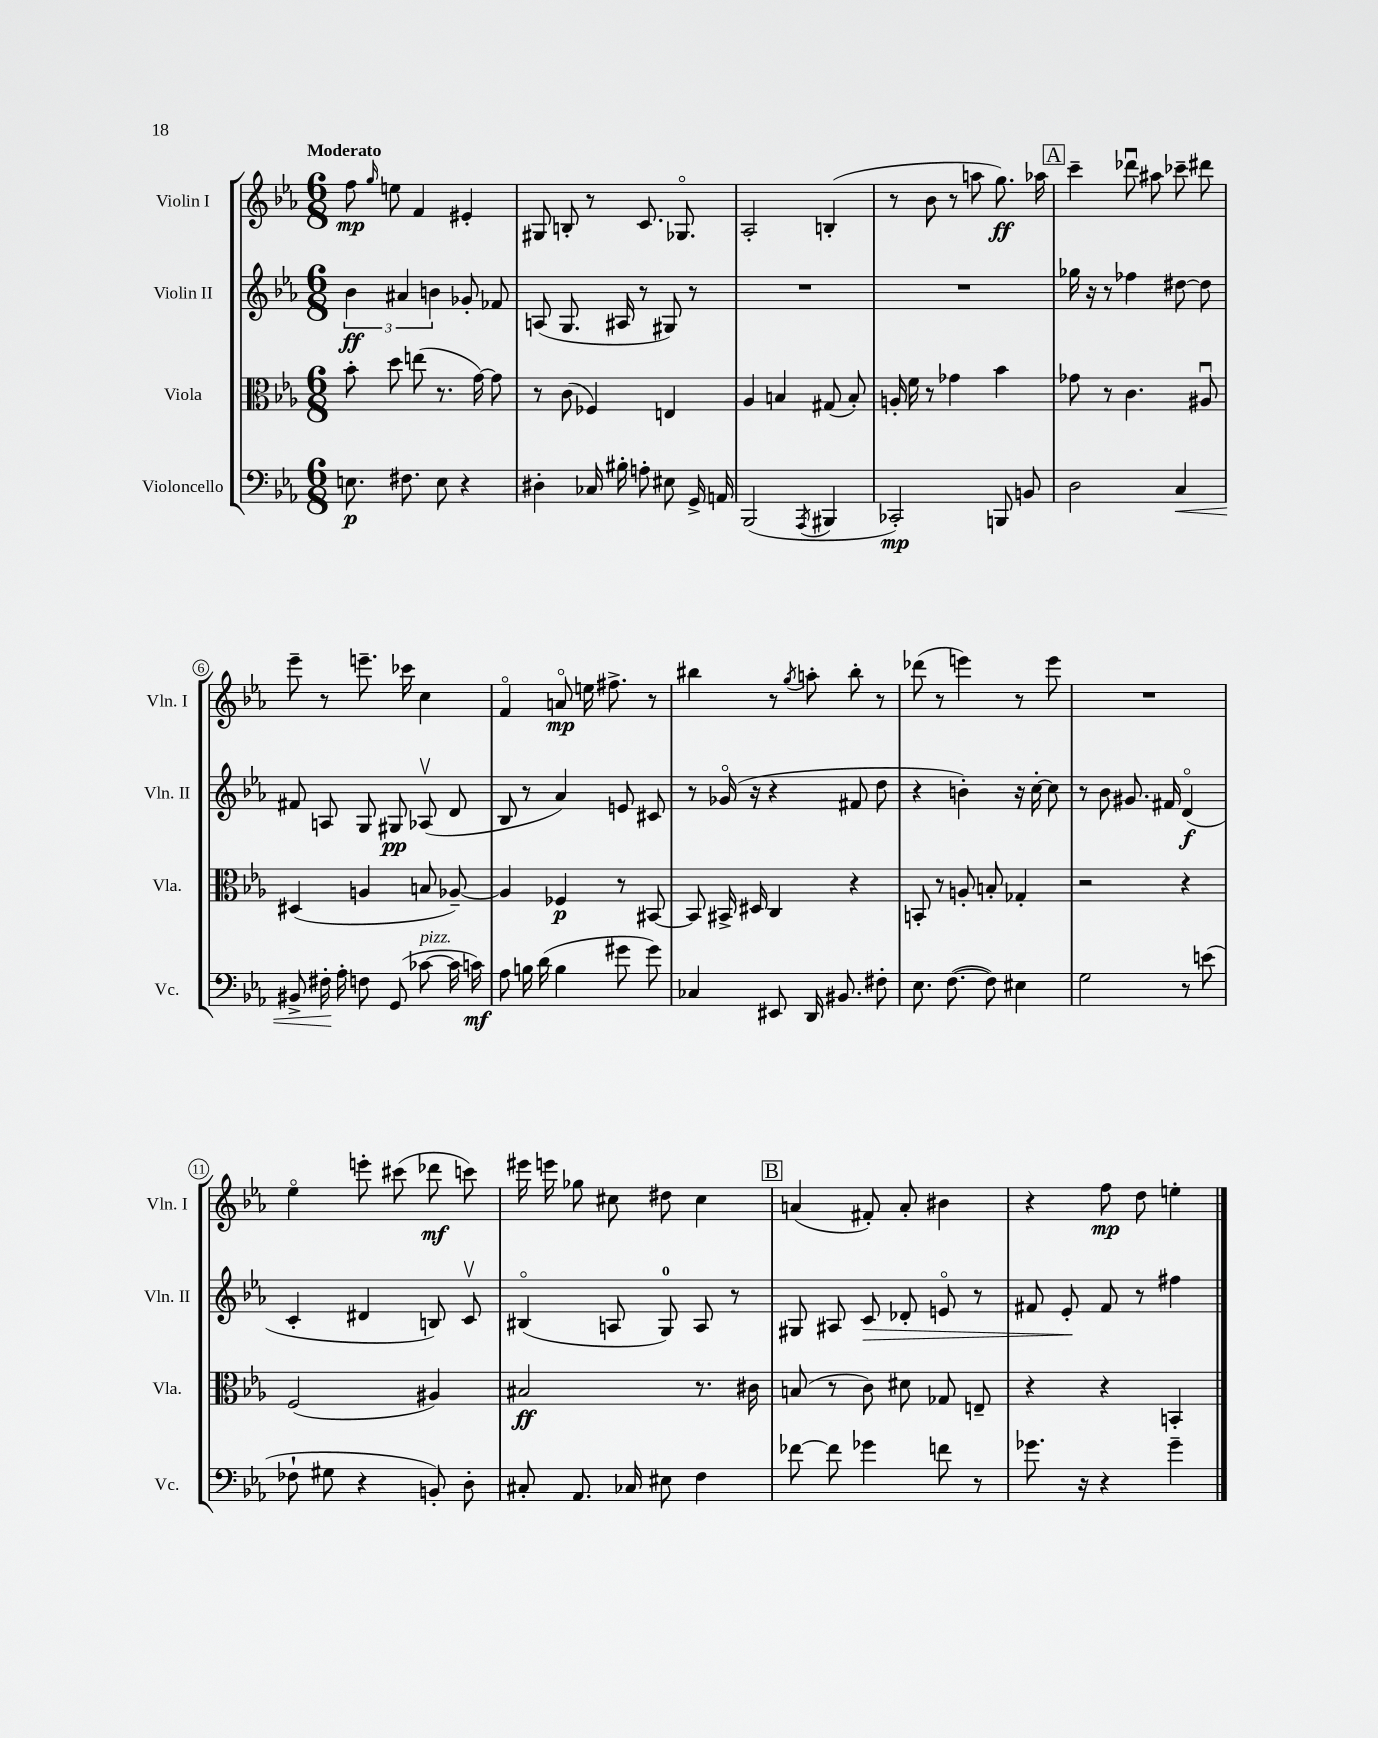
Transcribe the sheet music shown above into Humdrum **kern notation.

**kern	**dynam	**kern	**dynam	**kern	**dynam	**kern	**dynam
*part4	*part4	*part3	*part3	*part2	*part2	*part1	*part1
*staff4	*staff4	*staff3	*staff3	*staff2	*staff2	*staff1	*staff1
*I"Violoncello	*	*I"Viola	*	*I"Violin II	*	*I"Violin I	*
*I'Vc.	*	*I'Vla.	*	*I'Vln. II	*	*I'Vln. I	*
*clefF4	*	*clefC3	*	*clefG2	*	*clefG2	*
*k[b-e-a-]	*	*k[b-e-a-]	*	*k[b-e-a-]	*	*k[b-e-a-]	*
*M6/8	*	*M6/8	*	*M6/8	*	*M6/8	*
=1	=1	=1	=1	=1	=1	=1	=1
!	!	!	!	!	!	!LO:TX:a:B:t=Moderato	!
8.En\	p	8b-'\	.	6b-\	ff	8ff\	mp
.	.	.	.	.	.	16qqgg/	.
.	.	8dd\	.	.	.	8een\	.
.	.	.	.	6a#X/	.	.	.
8.F#X\	.	.	.	.	.	.	.
.	.	(8een\	.	.	.	4f/	.
.	.	.	.	6bn\	.	.	.
8E\	.	8.r	.	.	.	.	.
4r	.	.	.	8g-X'/	.	4e#X'/	.
.	.	[16g\)	.	.	.	.	.
.	.	8g\]	.	8f-X/	.	.	.
=2	=2	=2	=2	=2	=2	=2	=2
4D#X'\	.	8r	.	(8An/	.	8G#X/	.
.	.	(8c\	.	8.G/	.	8Bn'/	.
16C-X/	.	4F-X/)	.	.	.	8r	.
16B#X'\	.	.	.	16A#X/	.	.	.
8An'\	.	.	.	8r	.	8.c/	.
8E#X\	.	4En/	.	8G#X/)	.	.	.
.	.	.	.	.	.	8.G-X/	.
16GG^/	.	.	.	8r	.	.	.
16AAn/	.	.	.	.	.	.	.
=3	=3	=3	=3	=3	=3	=3	=3
(2BBB-/	.	4A-/	.	2.r	.	2A-'/	.
.	.	4Bn/	.	.	.	.	.
8qAAA-/	.	.	.	.	.	.	.
4BBB#X/	.	(8G#X/	.	.	.	(4Bn'/	.
.	.	8B'/)	.	.	.	.	.
=4	=4	=4	=4	=4	=4	=4	=4
2CC-X'/)	mp	16An'/	.	2.r	.	8r	.
.	.	16f\	.	.	.	.	.
.	.	8r	.	.	.	8b-\	.
.	.	4g-X\	.	.	.	8r	.
.	.	.	.	.	.	8aan\	.
8BBBn/	.	4b-\	.	.	.	8.gg\)	ff
8BBn/	.	.	.	.	.	.	.
.	.	.	.	.	.	16aa-X\	.
!!LO:REH:place=s1:t=A
=5	=5	=5	=5	=5	=5	=5	=5
2D\	.	8g-X\	.	16gg-X\	.	4ccc~\	.
.	.	.	.	16r	.	.	.
.	.	8r	.	8r	.	.	.
.	.	4.c\	.	4ff-X\	.	8ddd-Xu\	.
.	.	.	.	.	.	8aa#X\	.
!	!LO:HP:b	!	!	!	!	!	!
4C/	<	.	.	[8dd#X\	.	8ccc-X~\	.
.	.	8A#Xu/	.	8dd#\]	.	8ddd#X\	.
!!LO:LB:g=z
=6	=6	=6	=6	=6	=6	=6	=6
8BB#X^/	.	(4D#X/	.	8f#X/	.	8eee-~\	.
16F#X'\	.	.	.	8An/	.	8r	.
16A-'\	[	.	.	.	.	.	.
8Fn\	.	4An/	.	8G/	.	8.eeen~\	.
(8GG/	.	.	.	8G#X/	pp	.	.
.	.	.	.	.	.	16ccc-X\	.
!LO:TX:a:i:t=pizz.	!	!	!	!	!	!	!
[8c-X\	.	8Bn/	.	(8A-Xv/	.	4cc\	.
16c-\]	.	[8A-X~/)	.	8d/	.	.	.
16cn\)	mf	.	.	.	.	.	.
=7	=7	=7	=7	=7	=7	=7	=7
8A-\	.	4A-/]	.	8B-/	.	4f/	.
16Bn\	.	.	.	8r	.	.	.
(16d\	.	.	.	.	.	.	.
4B\	.	4F-X/	p	4a-/)	.	8an/	mp
.	.	.	.	.	.	16een\	.
.	.	.	.	.	.	8.ff#X^\	.
8g#X\	.	8r	.	8en/	.	.	.
8g#\)	.	[8BB#X/	.	8c#X/	.	8r	.
=8	=8	=8	=8	=8	=8	=8	=8
4C-X/	.	8BB#/]	.	8r	.	4bb#X\	.
.	.	16BB#X^/	.	(16g-X/	.	.	.
.	.	16D#X/	.	16r	.	.	.
8EE#X/	.	4C/	.	4r	.	8r	.
.	.	.	.	.	.	8qgg/	.
16DD/	.	.	.	.	.	8aan'\	.
8.BB#X/	.	.	.	.	.	.	.
.	.	4r	.	8f#X/	.	8bb#'\	.
8F#X'\	.	.	.	8dd\	.	8r	.
=9	=9	=9	=9	=9	=9	=9	=9
8.E-\	.	8BBn'/	.	4r	.	(8ddd-X\	.
.	.	8r	.	.	.	8r	.
([8.F\	.	.	.	.	.	.	.
.	.	8An'/	.	4bn'\)	.	4eeen\)	.
8F\])	.	8Bn'/	.	.	.	.	.
4E#X\	.	4G-X'/	.	16r	.	8r	.
.	.	.	.	[16cc'\	.	.	.
.	.	.	.	8cc\]	.	8eee\	.
=10	=10	=10	=10	=10	=10	=10	=10
2G\	.	2r	.	8r	.	2.r	.
.	.	.	.	8b-\	.	.	.
.	.	.	.	8.g#X/	.	.	.
.	.	.	.	16f#X/	.	.	.
8r	.	4r	.	(4d/	f	.	.
(8en\	.	.	.	.	.	.	.
!!LO:LB:g=z
=11	=11	=11	=11	=11	=11	=11	=11
8F-X`\	.	(2F/	.	4c'/	.	4ee-\	.
8G#X\	.	.	.	.	.	.	.
4r	.	.	.	4d#X/	.	8eeen'\	.
.	.	.	.	.	.	(8ccc#X\	.
8BBn'/)	.	4A#X/)	.	8Bn/)	.	8ddd-X\	mf
8D'\	.	.	.	8cv/	.	8cccn\)	.
=12	=12	=12	=12	=12	=12	=12	=12
8C#X'/	.	2B#X/	ff	(4B#X/	.	16eee#X\	.
.	.	.	.	.	.	16eeen\	.
8.AA-/	.	.	.	.	.	8gg-X\	.
.	.	.	.	8An/	.	8cc#X\	.
16C-X/	.	.	.	.	.	.	.
8E#X\	.	.	.	8G/)	.	8dd#X\	.
4F\	.	8.r	.	8A/	.	4cc#\	.
.	.	.	.	8r	.	.	.
.	.	16c#X\	.	.	.	.	.
!!LO:REH:place=s1:t=B
=13	=13	=13	=13	=13	=13	=13	=13
[8f-X\	.	(8Bn/	.	8G#X/	.	(4an/	.
8f-\]	.	8r	.	8A#X/	.	.	.
!	!	!	!	!	!LO:HP:b	!	!
4g-X\	.	8c\)	.	8c/	>	8f#X'/)	.
.	.	8d#X\	.	8d-X'/	.	8a'/	.
8fn\	.	8G-X/	.	8en/	.	4b#X\	.
8r	.	8En~/	.	8r	.	.	.
=14	=14	=14	=14	=14	=14	=14	=14
8.g-X\	.	4r	.	8f#X/	.	4r	.
.	.	.	.	8e-'/	.	.	.
16r	.	.	.	.	.	.	.
4r	.	4r	.	8f#/	]	8ff\	mp
.	.	.	.	8r	.	8dd\	.
4g-~\	.	4BBn'/	.	4ff#X\	.	4een'\	.
==	==	==	==	==	==	==	==
*-	*-	*-	*-	*-	*-	*-	*-
